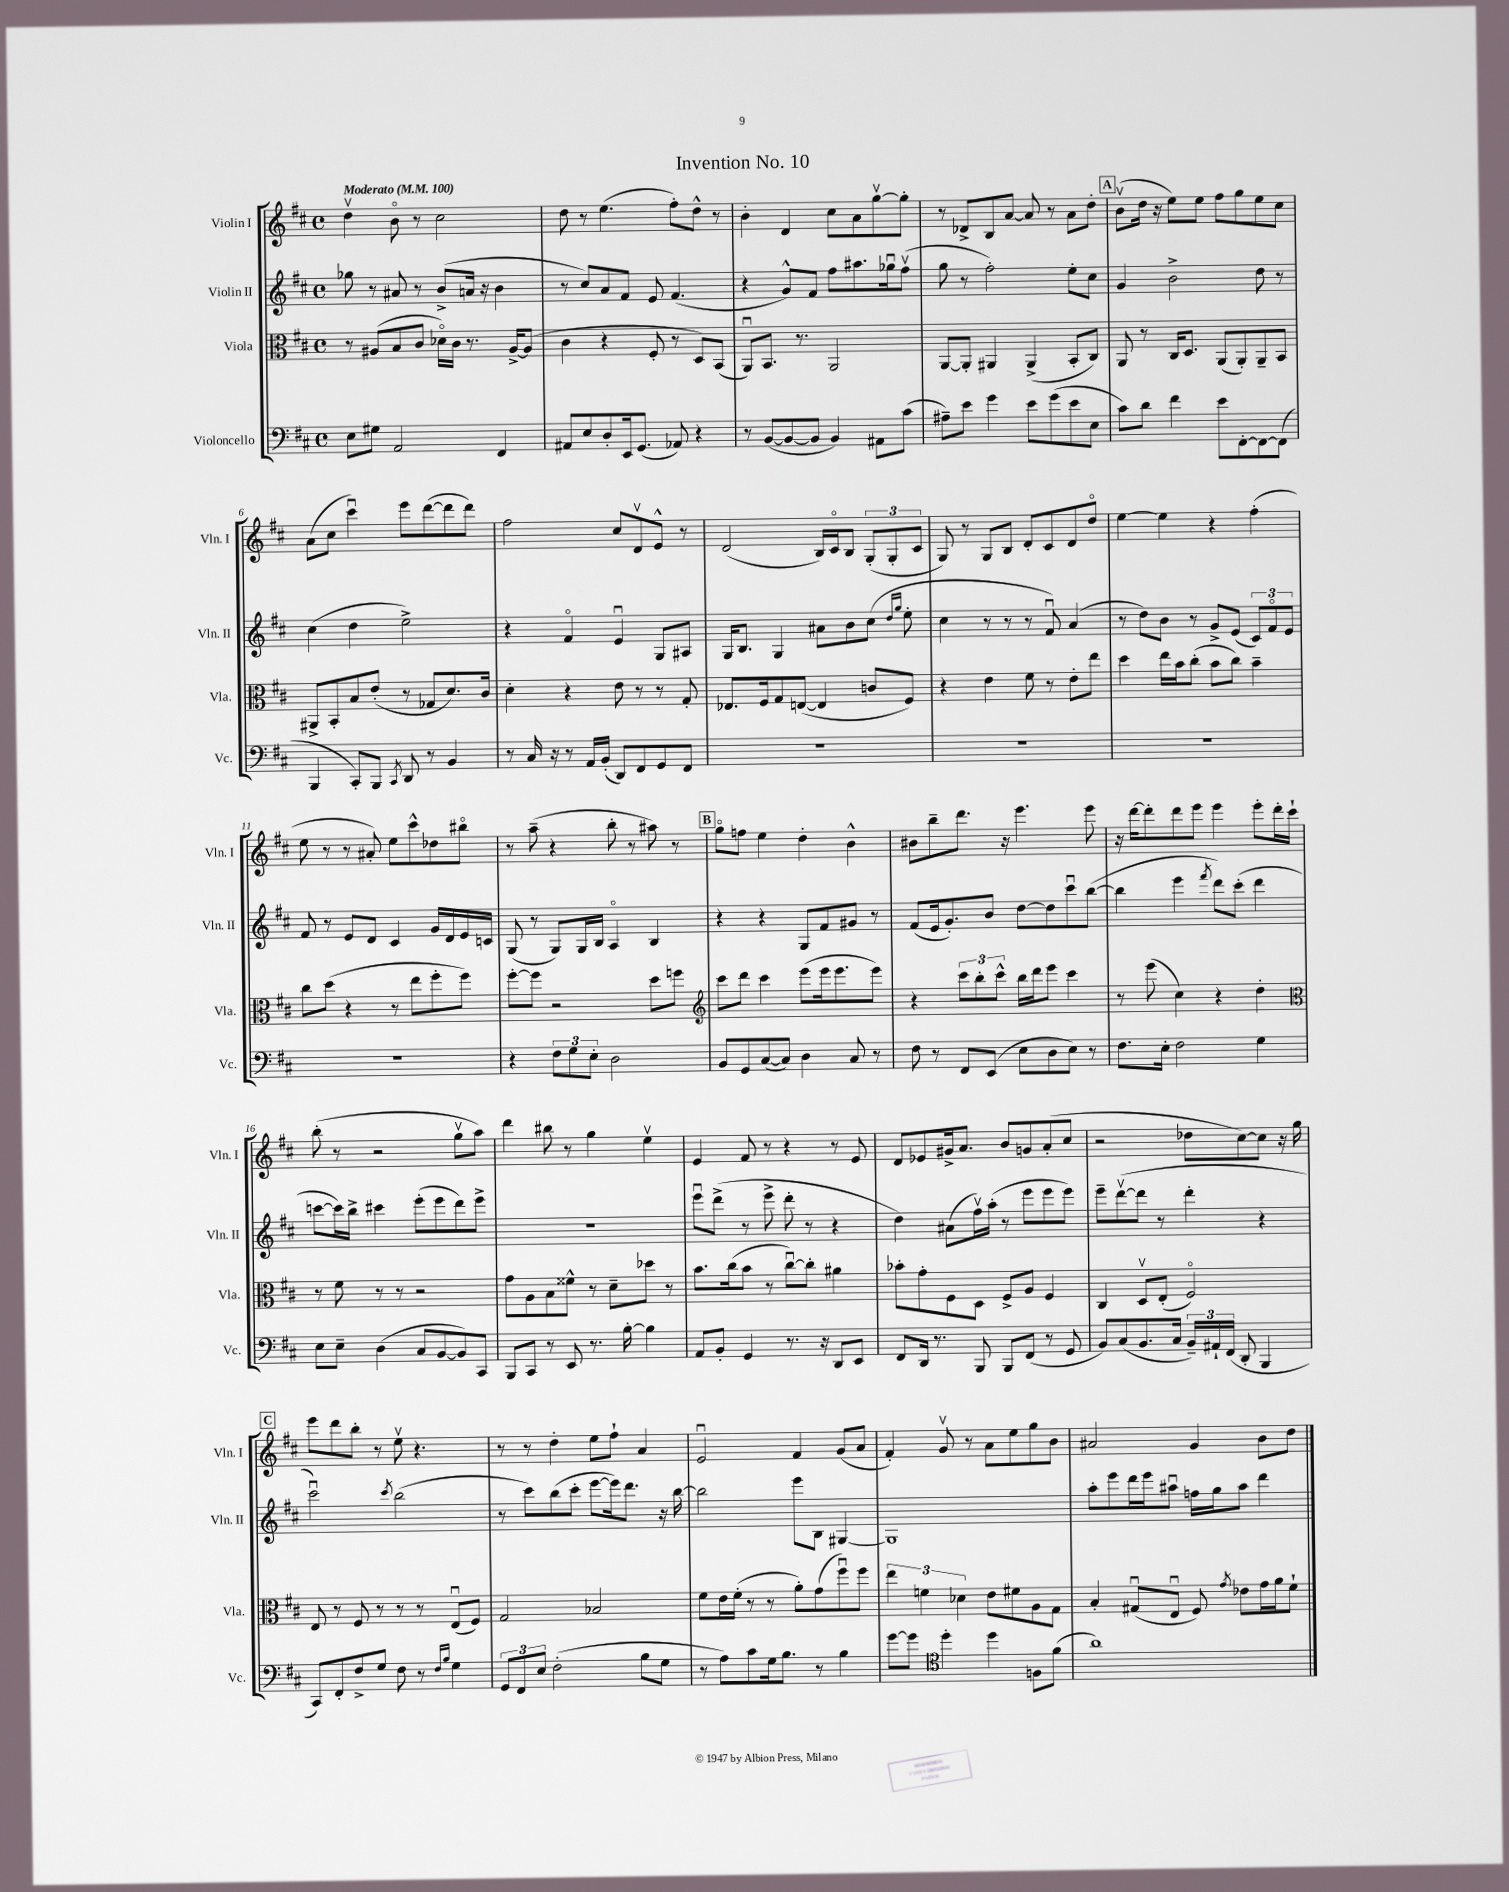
\header { title = "Invention No. 10" }
<<
\new StaffGroup <<
\new Staff = "s0" \with { instrumentName = "Violin I" shortInstrumentName = "Vln. I" } {
    \clef treble \key d \major \defaultTimeSignature \time 4/4 \tempo "Moderato" 4 = 100
    \autoBeamOff d''4\upbow b'8\flageolet r8 cis''2 |
    d''8 r8 e''4.( fis''8[-.) d''8]-^ r8 |
    b'4-. d'4 cis''8[ a'8 g''8~\upbow g''8]-. |
    r8 des'8[-> b8 a'8]~ a'8 r8 a'8[ d''8]-. |
    \mark \markup { \box "A" } b'8[\upbow( d''16] r16 e''8[) e''8] fis''8[ g''8 e''8 cis''8] |
    a'8[( cis''8] cis'''4\downbow) e'''8[ d'''8~( d'''8 d'''8]) |
    fis''2 cis''8[ d'8\upbow e'8]-^ r8 |
    d'2( b16[) cis'16\flageolet b8] \tuplet 3/2 { g8[-.( g8-. cis'8] } |
    g8) r8 g8[ b8] d'8[-. cis'8 d'8 d''8]\flageolet |
    e''4~ e''4 r4 fis''4-.( |
    e''8 r8 r8 ais'8-.) e''8[ cis'''8-^ des''8 bis''8]\flageolet |
    r8 a''8--( r4 b''8-. r8 ais''8) r8 |
    \mark \markup { \box "B" } g''8[\flageolet f''8] e''4 d''4-. b'4-^ |
    bis'8[ b''8-- d'''8.] r16 e'''4. e'''8 |
    r16 d'''16[~ d'''8-. d'''8 e'''8] e'''4 e'''8[-. d'''16-. cis'''16]-! |
    b''8-.( r8 r2 g''8[\upbow a''8]) |
    d'''4 bis''8 r8 g''4 e''4\upbow |
    e'4 fis'8 r8 r4 r8 e'8 |
    d'8[ ees'8 gis'16-> a'8.] b'8[ g'8 a'8-.( cis''8] |
    r2 des''8[ cis''8~) cis''8] r16 g''16 |
    \mark \markup { \box "C" } e'''8[ d'''8 b''8]-. r8 e''8\upbow r4. |
    r8 r8 d''4-. e''8[ fis''8]-! a'4 |
    e'2\downbow fis'4 g'8[( a'8] |
    fis'4-.) g'8\upbow r8 a'8[ e''8 g''8 b'8] |
    ais'2 g'4 b'8[ d''8] \bar "|." |
}
\new Staff = "s1" \with { instrumentName = "Violin II" shortInstrumentName = "Vln. II" } {
    \clef treble \key d \major \defaultTimeSignature \time 4/4
    \autoBeamOff ges''8 r8 ais'8 r8 b'8[->( a'16] r16 b'4 |
    r8 cis''8[) a'8 fis'8] e'8 fis'4.( |
    r4 g'8[-^) fis'8] fis''8[ ais''8. ges''16\downbow fis''8]\upbow( |
    g''8 r8 fis''2-.) e''8[-. cis''8] |
    \mark \markup { \box "A" } g'4 b'2-> d''8 r8 |
    cis''4( d''4 e''2->) |
    r4 fis'4\flageolet e'4\downbow g8[ ais8] |
    g16[ b8.] g4 ais'8[ b'8 cis''8]( \grace { d''16[ g''16] } e''8-. |
    cis''4 r8 r8 r8 fis'8\downbow) a'4( |
    r8 d''8[) b'8] r8 g'8[-> e'8]( \tuplet 3/2 { cis'8[) fis'8\flageolet e'8] } |
    fis'8 r8 e'8[ d'8] cis'4 g'16[ d'16 e'16 c'16] |
    g8( r8 g8[) g16 b16] a4\flageolet b4 |
    \mark \markup { \box "B" } r4 r4 g8[ fis'8 gis'8] r8 |
    fis'8[( e'16 g'8.-.) b'8] d''8[~ d''8 cis'''8\downbow b''8]~( |
    b''4 e'''4 \acciaccatura { fis'''8 } d'''8[) cis'''8]-.( d'''4 |
    c'''8[~ c'''16) b''16]-> cis'''4 e'''8[-.( e'''8 d'''8) e'''8]-> |
    R1 |
    e'''8[\downbow d'''8]->( r8 e'''8-> d'''8-. r8 r4 |
    d''4) ais'8[( fis''16\upbow) a''16]-.( r8 e'''8[ e'''8 e'''8]) |
    e'''8[-- d'''8~\upbow( d'''8] r8 d'''4-. r4 |
    \mark \markup { \box "C" } cis'''2\downbow) \acciaccatura { cis'''8 } b''2( |
    r8 cis'''8[) b''8( cis'''8]-. e'''8[~ e'''16) d'''8.] r16 b''16~ |
    b''2 e'''8[ b8] gis4~ |
    gis1 |
    a''8[-. e'''8 d'''16 e'''16 ais''8]\downbow f''16[ g''16 ais''8] d'''4 \bar "|." |
}
\new Staff = "s2" \with { instrumentName = "Viola" shortInstrumentName = "Vla." } {
    \clef alto \key d \major \defaultTimeSignature \time 4/4
    \autoBeamOff r8 ais8[( b8 cis'8] des'16[\flageolet) cis'16] r8. ais16[~-> ais8]( |
    cis'4 r4 fis8-. r8 d8[) b,8]( |
    a,8[\downbow) b,8.] r8. a,2 |
    a,8[~ a,8]-. ais,4 ais,4->( b,8[-. cis8]) |
    \mark \markup { \box "A" } a,8 r8 cis16[ d8.] a,8[( a,8-.) a,8-- b,8] |
    ais,8[-> b,8-. b8 e'8]-.( r8 ges8[ d'8.) cis'16] |
    d'4-. r4 e'8 r8 r8 g8-. |
    ees8.[ fis16 g8 e8]~( e4 c'8[ fis8]) |
    r4 e'4 fis'8 r8 e'8[-. e''8] |
    d''4 e''16[ b'16 cis''8]-.( b'8[ cis''8]) b'4-- |
    cis''8[ d''8]( r4 r8 e''8[ fis''8-. fis''8]) |
    fis''8[~-. fis''8] r2 d''8[ f''8] |
    \mark \markup { \box "B" } \clef treble cis'''8[ d'''8] cis'''4 e'''8[( e'''16 e'''8. e'''8]) |
    r4 \tuplet 3/2 { cis'''8[ b''8-. cis'''8]-^ } b''16[ d'''16 e'''8] cis'''4 |
    r8 e'''8( cis''4) r4 d''4-. |
    \clef alto r8 fis'8 r8 r8 r2 |
    g'8[ a8 b8 fisis'8]-^ r8 d'8[-- des''8] r8 |
    b'8.[ cis''16( b'8] r8 cis''8[~\downbow) cis''8]-. ais'4 |
    bes'8[-. g'8-. fis8 d8] fis8[-> a8] fis4 |
    cis4 d8[\upbow e8]-.( fis2\flageolet) |
    \mark \markup { \box "C" } e8 r8 fis8 r8 r8 r8 e8[\downbow( fis8]) |
    g2 bes2 |
    fis'8[ e'16 fis'16]-.( r8 r8 a'8[-.) g'8( fis''8\downbow) fis''8] |
    \tuplet 3/2 { e''4 f'4 des'4 } e'8[ fis'8 a8 g8] |
    b4-. gis8[\downbow( e8]\downbow fis8) \acciaccatura { g'8 } ees'8[ g'16 a'16 fis'8]-! \bar "|." |
}
\new Staff = "s3" \with { instrumentName = "Violoncello" shortInstrumentName = "Vc." } {
    \clef bass \key d \major \defaultTimeSignature \time 4/4
    \autoBeamOff e8[ gis8] a,2 fis,4 |
    ais,8[ e8 d8-. e,16 g,8.]( aes,8) r4 |
    r8 b,8[~( b,8~ b,8] b,4) ais,8[ cis'8]( |
    ais8[--) e'8] g'4 e'8[ g'8( e'8 e8] |
    \mark \markup { \box "A" } cis'8[) d'8] fis'4 e'8[ fis,8~-. fis,8~ fis,8]( |
    b,,4 cis,8[-.) b,,8] \acciaccatura { cis,8 } d,8 r8 b,4 |
    r8 cis16 r16 r8 a,16[ b,16]-.( d,8[) fis,8 g,8 fis,8] |
    R1 |
    R1 |
    R1 |
    R1 |
    r4 \tuplet 3/2 { fis8[ g8 e8]-. } d2 |
    \mark \markup { \box "B" } b,8[ g,8 cis8~( cis8]) d4 cis8 r8 |
    fis8 r8 fis,8[ e,8]( e8[ d8 e8]) r8 |
    fis8.[ e16]-. fis2 g4 |
    e8[ e8]-- d4( cis8[ b,8~ b,8) cis,8] |
    b,,8[ cis,8] r8 e,8 r8. b16~-. b4 |
    a,8[ b,8]-. g,4 r8. r16 d,8[ e,8] |
    fis,8[ d,16] r8. b,,8 b,,8[ fis,8]( r8 g,8 |
    b,8[) cis8( b,8. cis16] \tuplet 3/2 { b,16[--) ais,16-! fis,16]( } d,8-. b,,4 |
    \mark \markup { \box "C" } cis,8[) fis,8-. fis8-> g8] fis8 r8 \grace { fis16[ b16] } g4 |
    \tuplet 3/2 { g,8[ fis,8 e8] } fis2-.( b8[ g8] |
    r8 a8[) cis'8 g16 b8.] r8 b4 |
    g'8[~ g'8] \clef tenor d''4-. d''4 f8[ fis'8]( |
    a'1) \bar "|." |
}
>>
>>
